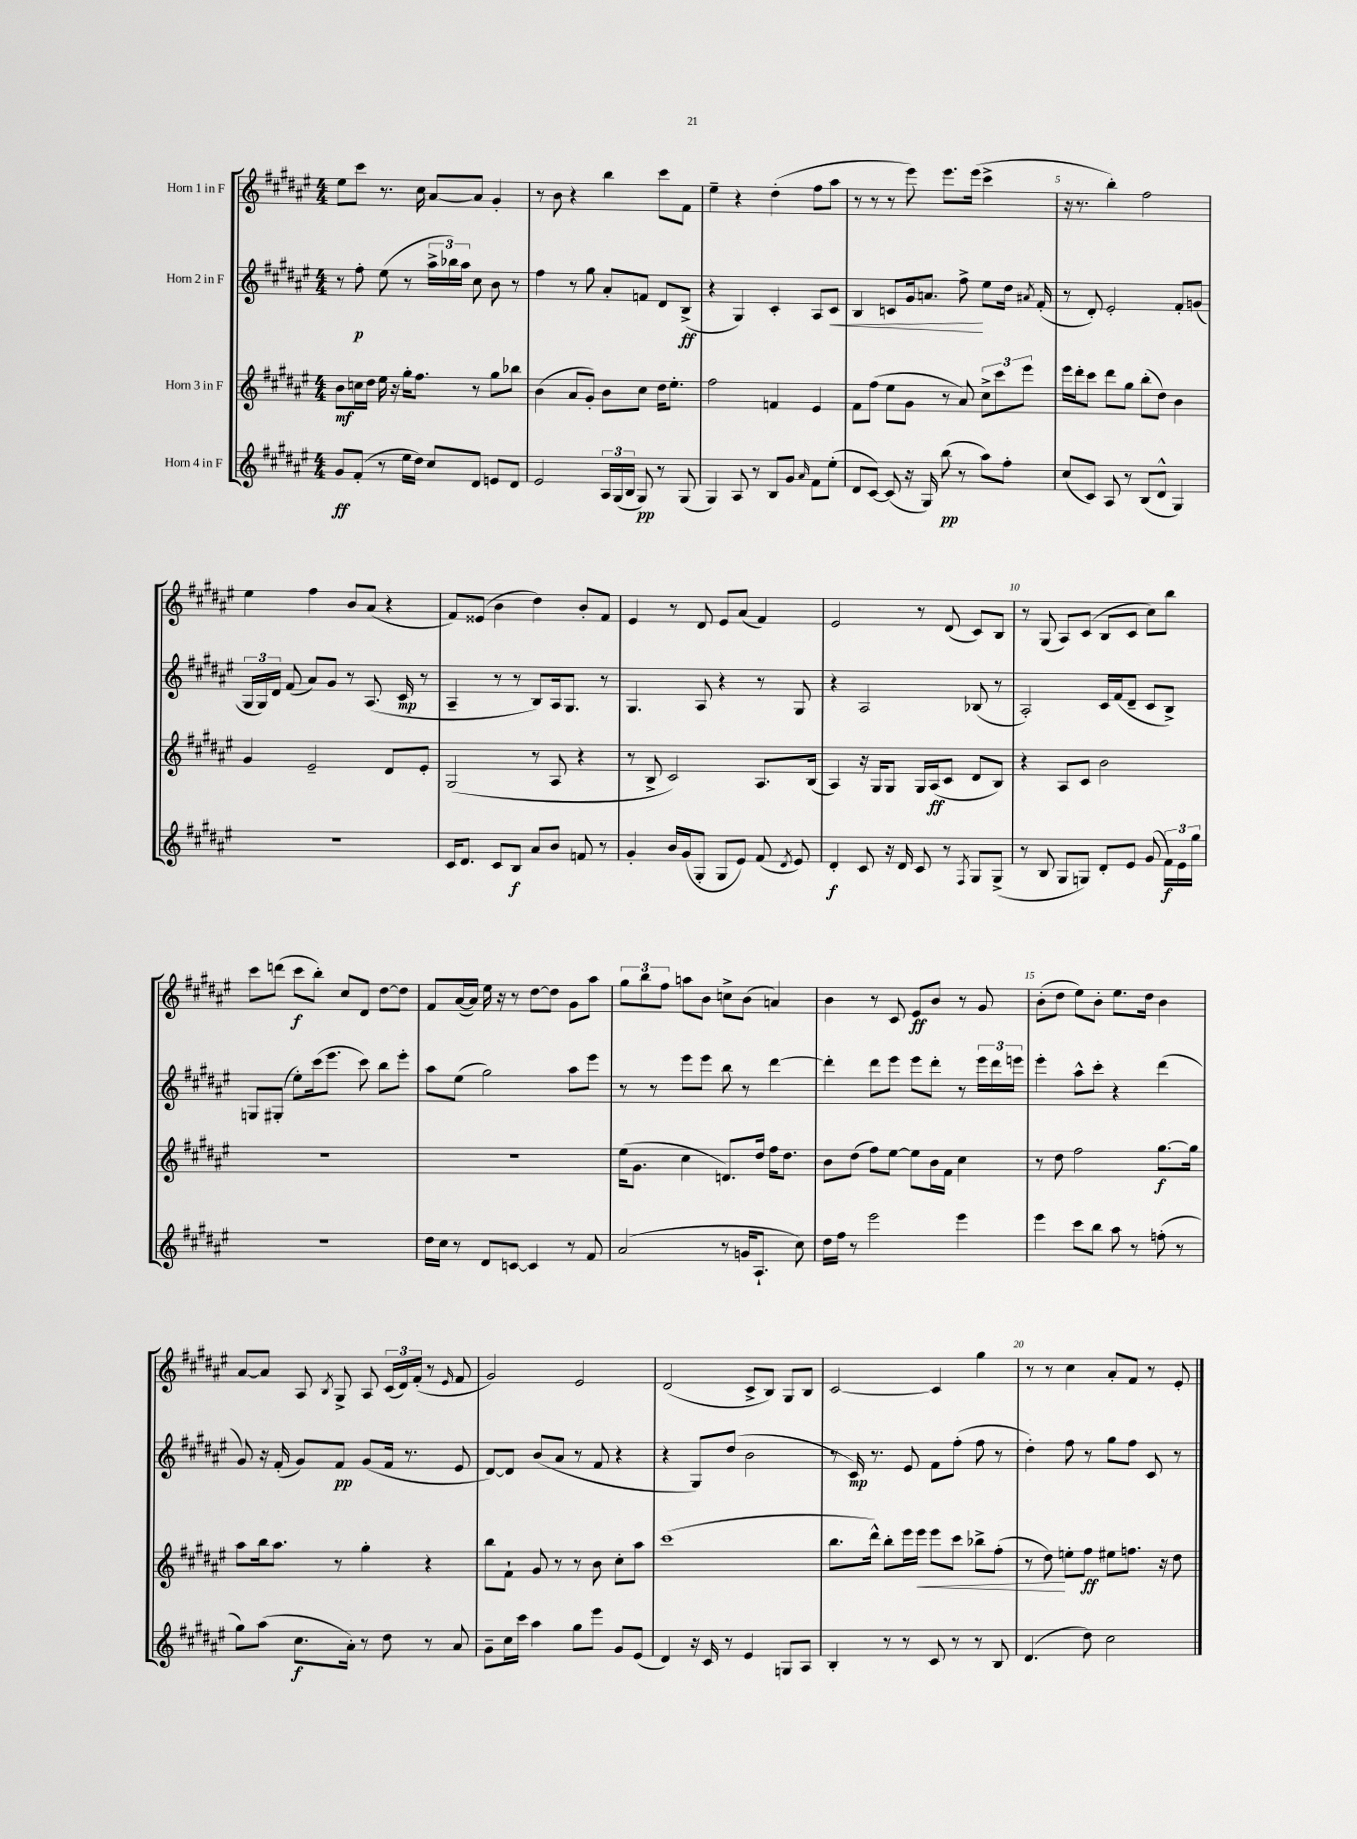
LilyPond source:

<<
\new StaffGroup <<
\new Staff = "s0" \with { instrumentName = "Horn 1 in F" } {
    \clef treble \key fis \major \numericTimeSignature \time 4/4
    \autoBeamOff eis''8[ cis'''8] r8. cis''16 ais'8[~ ais'8] gis'4-. |
    r8 b'8 r4 b''4 cis'''8[ fis'8] |
    eis''4-- r4 dis''4-.( fis''8[ ais''8] |
    r8 r8 r8 eis'''8) eis'''8.[ eis'''16]( cis'''4-> |
    r16 r8. b''4-.) fis''2 |
    eis''4 fis''4 b'8[ ais'8]( r4 |
    fis'8[) eisis'8]( b'4 dis''4) b'8[-. fis'8] |
    eis'4 r8 dis'8 eis'8[ ais'8]( fis'4) |
    eis'2 r8 dis'8( cis'8[) b8] |
    r8 gis8( ais8[) cis'8]( b8[ cis'8] cis''8[) b''8] |
    cis'''8[ d'''8]( cis'''8[\f b''8]-.) cis''8[ dis'8] dis''8[~ dis''8] |
    fis'8[ ais'16~( ais'16]) eis''16 r16 r8 dis''8[~ dis''8] gis'8[ ais''8] |
    \tuplet 3/2 { gis''8[ b''8 fis''8] } a''8[ b'8] c''8[-> b'8]( a'4) |
    b'4 r8 cis'8 eis'8[\ff b'8] r8 gis'8 |
    b'8[-.( dis''8] eis''8[) b'8]-. eis''8.[ dis''16] b'4 |
    ais'8[~ ais'8] ais8 \acciaccatura { b8 } gis8-> ais8 \tuplet 3/2 { cis'16[( dis'16) fis'16]-.( } r8 \grace { eis'16 } fis'8 |
    gis'2) eis'2 |
    dis'2( cis'8[-> b8]) gis8[ b8] |
    cis'2~ cis'4 gis''4 |
    r8 r8 cis''4 ais'8[-. fis'8] r8 eis'8-. \bar "|." |
}
\new Staff = "s1" \with { instrumentName = "Horn 2 in F" } {
    \clef treble \key fis \major \numericTimeSignature \time 4/4
    \autoBeamOff r8 fis''8-.\p eis''8( r8 \tuplet 3/2 { ais''16[-> bes''16) ais''16] } cis''8 b'8 r8 |
    fis''4 r8 gis''8 ais'8[-. f'8] dis'8[ b8]->\ff( |
    r4 gis4) cis'4-. ais8[ cis'8]\< |
    b4 c'8[ gis'16 a'8.] fis''8->\! eis''8[ dis''16] \acciaccatura { ais'8 } fis'16-.( |
    r8 dis'8-.) eis'2-. fis'8[-. g'8]( |
    \tuplet 3/2 { gis16[ gis16) dis'16] } fis'8( ais'8[) gis'8] r8 ais8.( cis'16\mp r8 |
    ais4-- r8 r8 b8[) ais16 gis8.] r8 |
    gis4. ais8 r4 r8 gis8 |
    r4 ais2 bes8( r8 |
    ais2-.) cis'16[ fis'16( dis'8]-- cis'8[ b8]->) |
    g8[ gis8]-.( eis''8[-.) cis'''16( eis'''8.] cis'''8) b''8[ eis'''8]-. |
    ais''8[ eis''8]( gis''2) ais''8[ eis'''8] |
    r8 r8 eis'''8[ eis'''8] b''8 r8 dis'''4~ |
    dis'''4-. dis'''8[ eis'''8] eis'''8[ dis'''8]-. r8 \tuplet 3/2 { eis'''16[ dis'''16 e'''16] } |
    eis'''4-. ais''8[-^ cis'''8]-. r4 dis'''4( |
    gis'8) r16 fis'16-.( gis'8[) fis'8]\pp gis'8[( fis'16] r8. eis'8 |
    dis'8[~) dis'8] b'8[( ais'8] r8 fis'8 r4 |
    r4 gis8[) dis''8]( b'2 |
    r8 cis'16\mp) r8. eis'8 fis'8[ fis''8]-.( fis''8 r8 |
    dis''4-.) fis''8 r8 gis''8[ fis''8] cis'8 r8 \bar "|." |
}
\new Staff = "s2" \with { instrumentName = "Horn 3 in F" } {
    \clef treble \key fis \major \numericTimeSignature \time 4/4
    \autoBeamOff b'8[\mf c''16 dis''16] eis''16 r16 gis''16[-. fis''8.] r8 gis''8[ bes''8] |
    b'4( ais'8[ gis'8]-.) b'8[ cis''8] dis''16[ eis''8.]-. |
    fis''2 f'4 eis'4 |
    fis'8[ fis''8]( eis''8[ gis'8] r8 ais'8) \tuplet 3/2 { cis''8[-> cis'''8 eis'''8] } |
    eis'''16[ dis'''16-. cis'''8] dis'''8[ gis''8] b''8[-.( dis''8]) b'4 |
    gis'4 eis'2-- dis'8[ eis'8]-. |
    gis2( r8 ais8 r4 |
    r8 b8-> cis'2) ais8.[ b16]( |
    ais4) r16 gis16[ gis8] gis16[ ais16\ff( cis'8] dis'8[ b8]) |
    r4 ais8[ cis'8] b'2 |
    R1 |
    R1 |
    eis''16[( gis'8.] cis''4 d'8.[) dis''16] fis''16[ dis''8.] |
    b'8[ dis''8]( fis''8[) eis''8]~ eis''8[ b'16 fis'16] cis''4 |
    r8 dis''8 fis''2 gis''8.[~\f gis''16] |
    ais''8[ b''16 ais''8.] r8 gis''4-. r4 |
    b''8[ fis'8]-! gis'8 r8 r8 b'8 cis''8[-. ais''8] |
    cis'''1( |
    b''8.[ dis'''16]-^) b''8[-. eis'''16 eis'''16]\< eis'''8[ cis'''8] bes''8[-> fis''8]-.( |
    r8 dis''8\!) e''8[-. fis''8]\ff eis''8[ f''8.] r16 dis''8 \bar "|." |
}
\new Staff = "s3" \with { instrumentName = "Horn 4 in F" } {
    \clef treble \key fis \major \numericTimeSignature \time 4/4
    \autoBeamOff gis'8[\ff fis'8]-.( r8 eis''16[ dis''16]) cis''8[ dis'8] e'8[ dis'8] |
    eis'2 \tuplet 3/2 { ais16[ gis16( b16] } gis8\pp) r8 gis8( |
    gis4) ais8 r8 b8[ gis'8] \grace { ais'16 } fis'8[ eis''8]-.( |
    dis'8[ cis'8]~) cis'8( r16 gis16) b''8\pp( r8 ais''8[) fis''8]-. |
    cis''8[( cis'8]) ais8 r8 b8[( dis'8]-^ gis4) |
    R1 |
    cis'16[ dis'8.] cis'8[ b8]\f ais'8[ b'8] f'8 r8 |
    gis'4-. b'16[ gis'16( gis8]-. gis8[ eis'8]) fis'8( \acciaccatura { dis'8 } eis'8) |
    dis'4-.\f cis'8 r16 dis'16 cis'8 r8 \acciaccatura { fis8 } gis8[ gis8]->( |
    r8 b8 gis8[ g8]) dis'8[-. eis'8] gis'8( \tuplet 3/2 { fis'16[\f) eis'16 gis''16] } |
    r1 |
    dis''16[ cis''16] r8 dis'8[ c'8]~ c'4 r8 fis'8 |
    ais'2( r8 g'16[ ais8.]-! cis''8) |
    dis''16[ fis''16] r8 eis'''2 eis'''4 |
    eis'''4 cis'''8[ b''8] ais''8 r8 f''8-.( r8 |
    gis''8[) ais''8]( cis''8.[\f ais'16]-.) r8 dis''8 r8 ais'8 |
    gis'8[-- cis''16 cis'''16] ais''4 gis''8[ eis'''8] gis'8[ eis'8]( |
    dis'4) r16 cis'16 r8 eis'4 g8[ ais8] |
    b4-. r8 r8 cis'8 r8 r8 b8 |
    dis'4.( dis''8) cis''2 \bar "|." |
}
>>
>>
\layout { \context { \Score \override BarNumber.break-visibility = ##(#f #t #t) barNumberVisibility = #(every-nth-bar-number-visible 5) } }
